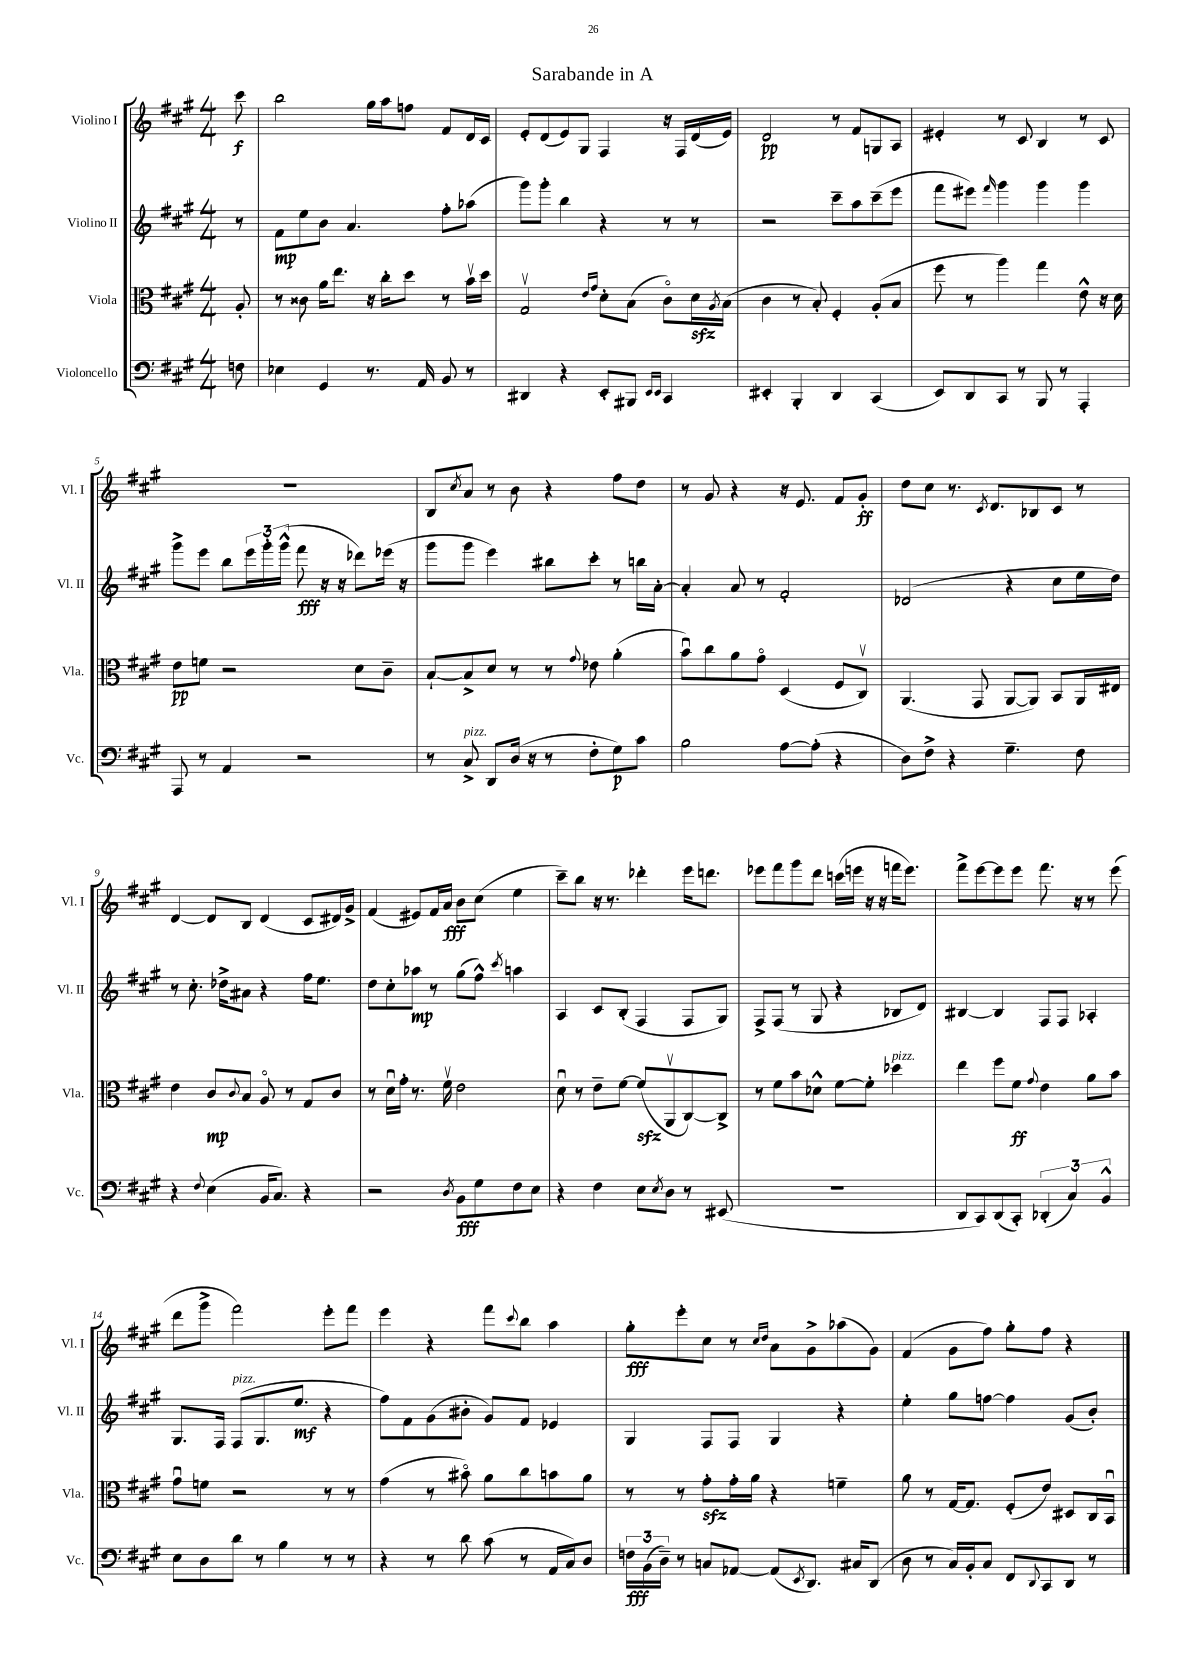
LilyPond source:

\header { title = "Sarabande in A" }
<<
\new StaffGroup <<
\new Staff = "s0" \with { instrumentName = "Violino I" shortInstrumentName = "Vl. I" } {
    \clef treble \key a \major \numericTimeSignature \time 4/4 \partial 8
    cis'''8\f |
    b''2 gis''16 a''16 f''8 fis'8 d'16 cis'16 |
    e'8-. d'8( e'8) gis8 fis4 r16 fis16 d'16( e'16) |
    d'2\pp r8 fis'8 g8 a8 |
    eis'4-. r8 cis'8 b4 r8 cis'8 |
    R1 |
    b8 \acciaccatura { cis''8 } a'8 r8 b'8 r4 fis''8 d''8 |
    r8 gis'8 r4 r16 e'8. fis'8 gis'8-.\ff |
    d''8 cis''8 r8. \acciaccatura { cis'8 } d'8. bes8 cis'8 r8 |
    d'4~ d'8 b8 d'4( cis'8 dis'16) gis'16-> |
    fis'4( eis'8) fis'16 a'16\fff b'8 cis''8( e''4 |
    cis'''8--) b''8 r16 r8. des'''4-. e'''16 d'''8. |
    ees'''8 fis'''8 gis'''8 d'''8 c'''16( e'''16 r16 r16 f'''16 e'''8.) |
    fis'''8-> e'''8~ e'''8 e'''8 fis'''8. r16 r8 e'''8( |
    d'''8 gis'''8-> fis'''2) e'''8-. fis'''8 |
    e'''4 r4 fis'''8 \appoggiatura { cis'''8 } b''8 a''4 |
    gis''8-.\fff e'''8-. cis''8 r8 \grace { cis''16 d''16 } a'8 gis'8-> aes''8( gis'8) |
    fis'4( gis'8 fis''8) gis''8-. fis''8 r4 \bar "|." |
}
\new Staff = "s1" \with { instrumentName = "Violino II" shortInstrumentName = "Vl. II" } {
    \clef treble \key a \major \numericTimeSignature \time 4/4 \partial 8
    r8 |
    fis'8\mp e''8 b'8 a'4. fis''8-. aes''8( |
    gis'''8) gis'''8-. b''4 r4 r8 r8 |
    r2 cis'''8-- a''8 cis'''8--( e'''8 |
    fis'''8 eis'''8) \grace { fis'''16 } gis'''4 gis'''4 gis'''4 |
    gis'''8-> e'''8 b''8 \tuplet 3/2 { e'''16 gis'''16-. gis'''16-^( } fis'''8\fff r16 r16 des'''8) ees'''16( r16 |
    gis'''8 gis'''8 e'''4) bis''8 cis'''8-. r8 b''16 a'16~-. |
    a'4-. a'8 r8 fis'2-. |
    des'2( r4 cis''8 e''16 d''16) |
    r8 cis''8.-. des''16-> ais'8 r4 fis''16 e''8. |
    d''8 cis''8-. aes''8\mp r8 gis''8( fis''8-^) \acciaccatura { cis'''8 } a''4 |
    a4 cis'8 b8-.( fis4 fis8 gis8) |
    fis8-> fis8( r8 gis8 r4 bes8 d'8) |
    bis4~ bis4 fis8 fis8 aes4-. |
    gis8. fis16 fis8^\markup { \italic "pizz." }( gis8. e''8.\mf r4 |
    fis''8) fis'8 gis'8( bis'8-. gis'8) fis'8 ees'4 |
    gis4 fis8 fis8 gis4 r4 |
    e''4-. gis''8 f''8~ f''4 gis'8( b'8-.) \bar "|." |
}
\new Staff = "s2" \with { instrumentName = "Viola" shortInstrumentName = "Vla." } {
    \clef alto \key a \major \numericTimeSignature \time 4/4 \partial 8
    a8-. |
    r8 cisis'8 a'16 e''8. r16 cis''16-. d''8 r8 b'16\upbow d''16 |
    gis2\upbow \grace { e'16 gis'16 } d'8-. b8( cis'8\flageolet) d'16\sfz \acciaccatura { a8 } b16( |
    cis'4 r8 b8-.) fis4-. a8-.( b8 |
    fis''8 r8 a''4) gis''4 e'8-^ r16 d'16 |
    e'8\pp f'8 r2 d'8 cis'8-- |
    b8~-! b8-> d'8 r8 r8 \appoggiatura { gis'8 } ees'8 a'4-.( |
    b'8\downbow) cis''8 a'8 gis'8\flageolet d4( fis8 cis8\upbow) |
    a,4.( gis,8 a,8~ a,8) b,8 a,16 eis16 |
    e'4 cis'8\mp \appoggiatura { cis'8 } b8 a8\flageolet r8 gis8 cis'8 |
    r8 d'16\downbow gis'16-. r8. fis'16\upbow e'2 |
    d'8\downbow r8 e'8-- fis'8~ fis'8\sfz( a,8\upbow cis8~) cis8-> |
    r8 fis'8 b'8 des'8-^ fis'8~ fis'8-. des''4^\markup { \italic "pizz." } |
    e''4 fis''8 fis'8\ff \appoggiatura { gis'8 } e'4 a'8 b'8 |
    gis'8\downbow f'8 r2 r8 r8 |
    gis'4( r8 bis'8\flageolet) a'8 cis''8 b'8 a'8 |
    r8 r8 gis'8-.\sfz gis'16-. a'16 r4 f'4-- |
    a'8 r8 gis16~ gis8. fis8-.( e'8) dis8 cis16 b,16\downbow \bar "|." |
}
\new Staff = "s3" \with { instrumentName = "Violoncello" shortInstrumentName = "Vc." } {
    \clef bass \key a \major \numericTimeSignature \time 4/4 \partial 8
    f8 |
    ees4 gis,4 r8. a,16 b,8 r8 |
    dis,4 r4 e,8-. bis,,8 \grace { e,16 e,16 } cis,4 |
    eis,4-. b,,4-. d,4 cis,4( |
    e,8) d,8 cis,8 r8 b,,8 r8 a,,4-. |
    a,,8 r8 a,4 r2 |
    r8 cis8->^\markup { \italic "pizz." } d,8 d16( r16 r8 fis8-. gis8\p) cis'8 |
    b2 a8~ a8-.( r4 |
    d8) fis8-> r4 gis4.-- fis8 |
    r4 \appoggiatura { fis8 } e4( b,16 cis8.) r4 |
    r2 \acciaccatura { d8 } b,8\fff gis8 fis8 e8 |
    r4 fis4 e8 \acciaccatura { e8 } d8 r8 eis,8( |
    R1 |
    d,8 cis,8) d,8( cis,8-.) \tuplet 3/2 { des,4-.( cis4) b,4-^ } |
    e8 d8 d'8 r8 b4 r8 r8 |
    r4 r8 d'8 cis'8( r8 a,16 cis16) d8 |
    \tuplet 3/2 { f16\fff b,16( d16--) } r8 c8 aes,8~ aes,8( \acciaccatura { e,8 } d,8.) cis16 d,8( |
    d8 r8 cis16) b,16-. cis8 fis,8 \appoggiatura { d,8 } cis,8 d,8 r8 \bar "|." |
}
>>
>>
